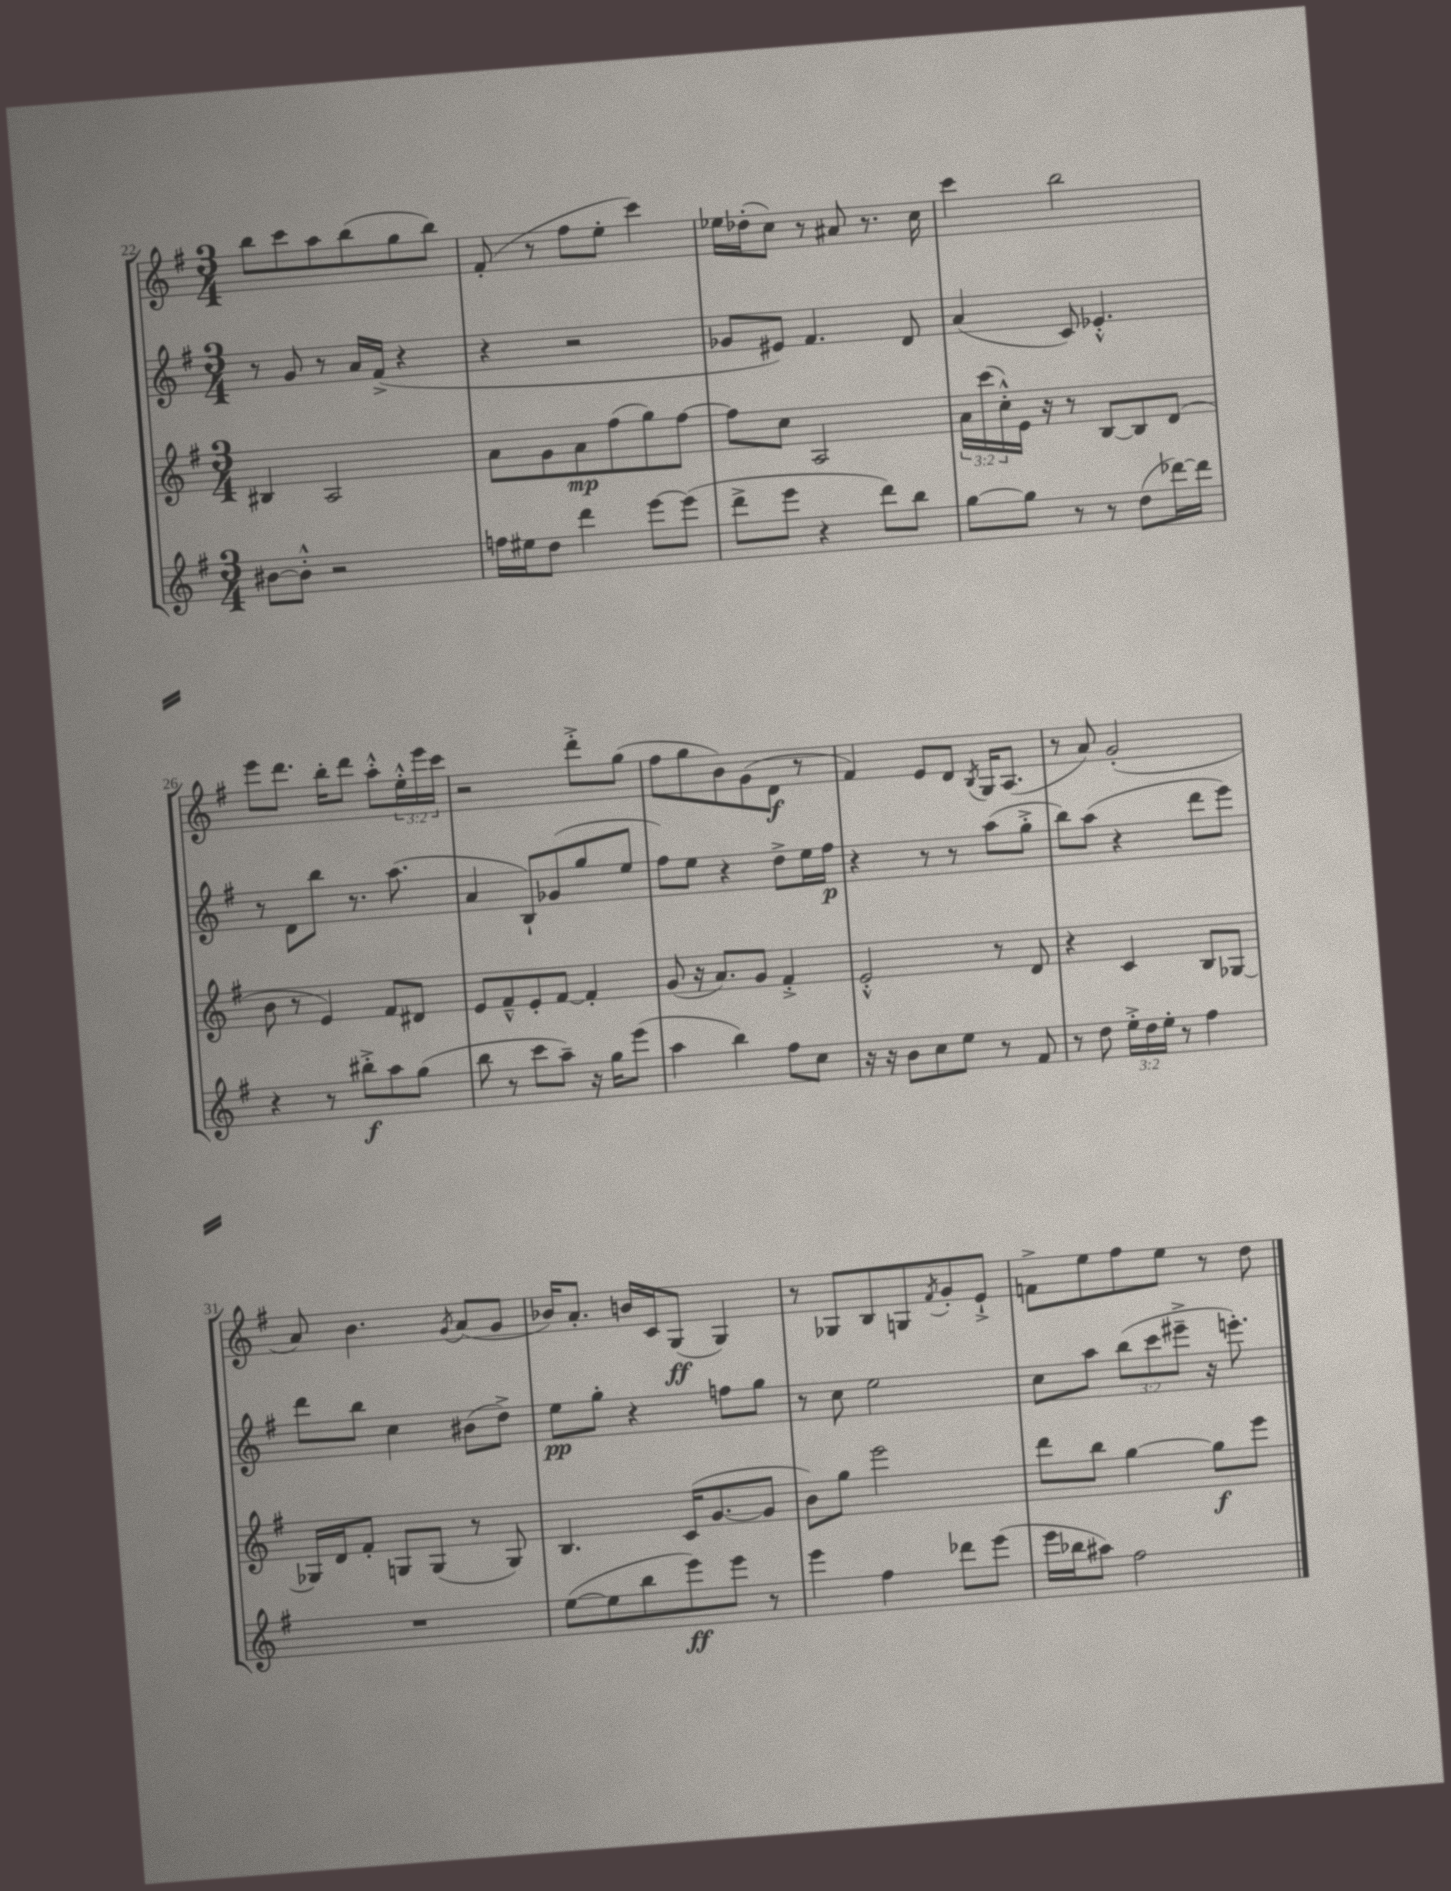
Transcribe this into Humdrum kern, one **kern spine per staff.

**kern	**kern	**kern	**kern
*staff4	*staff3	*staff2	*staff1
*clefG2	*clefG2	*clefG2	*clefG2
*k[f#]	*k[f#]	*k[f#]	*k[f#]
*M3/4	*M3/4	*M3/4	*M3/4
[8b#\L	4B#/	8r	8bb\L
8b#'^^\]J	.	8g/	8ccc\
2r	2A/	8r	8aa\
.	.	16a/LL	(8bb\
.	.	(16f#^/JJ	.
.	.	4r	8gg\
.	.	.	8bb\J)
=	=	=	=
16ff\LL	8a\L	4r	(8f#'/
16ee#\J	.	.	.
8dd\J	8g\	.	8r
4ddd\	8a\	2r	8ff#\L
.	(8ff#\	.	8ee'\J
[8eee\L	8gg\)	.	4ccc\)
(8eee\]J	[8ff#\J	.	.
=	=	=	=
8ddd^\L	8ff#\]L	8g-/L	16ee-\LL
.	.	.	(16dd-'\J
8eee\J	8cc\J	8e#/J)	8cc\J)
4r	2A/	4.f#/	8r
.	.	.	8a#/
8ddd\L)	.	.	8.r
8bb\J	.	8d/	.
.	.	.	16cc\
=	=	=	=
[8gg\L	24a\LL	(4a/	4ccc\
.	(24ccc\	.	.
.	24cc'^^\)	.	.
8gg\]J	16e\JJ	.	.
.	16r	.	.
8r	8r	8c/)	2bb\
8r	[8B/L	4.e-'^^/	.
(8dd\L	8B/]	.	.
[16ddd-\L)	(8d/J	.	.
16ddd-\]JJ	.	.	.
=	=	=	=
4r	8b\	8r	8eee\L
.	8r	8d\L	8.ddd\J
8r	4e/)	8bb\J	.
.	.	.	16bb'\LK
8bb#'^\L	.	8.r	8ddd\J
8aa\	8f#/L	.	8aa'^^\L
.	.	(8.aa\	.
(8gg\J	8d#/J	.	24ee'^^\L
.	.	.	24eee\
.	.	.	24ccc\JJ
=	=	=	=
8bb\	8e/L	4a/	2r
8r	8f#~^^/	.	.
8ccc\L	8e'/	8B`/L)	.
8aa~\J)	[8f#/J	(8g-/	.
16r	4f#'/]	8gg/	8ddd'^\L
16gg\LK	.	.	.
(8eee\J	.	8ee/J	(8gg\J
=	=	=	=
4aa\	(8g/	8ff#\L)	8ff#\L
.	16r	8ee\J	8gg\
.	8.a/L)	.	.
4bb\)	.	4r	8b\)
.	8g/J	.	(8g\
8ff#\L	4f#'^/	8dd^\L	8d\J
8cc\J	.	16ee\L	8r
.	.	16ff#\JJ	.
=	=	=	=
16r	2e'^^/	4r	4f#/)
16r	.	.	.
8b\L	.	.	.
8cc\	.	8r	8e/L
8ee\J	.	8r	8d/J
.	.	.	8qB/
8r	8r	(8aa\L	16G/LK
.	.	.	(8.A/J
8f#/	8d/	8gg'^\J	.
=	=	=	=
8r	4r	8bb\L)	8r
8dd\	.	(8aa\J	8a/)
24ee'^\LL	4c/	4r	(2g'/
24dd\	.	.	.
24ee'\JJ	.	.	.
8r	.	.	.
4ff#\	8B/L	8ddd\L	.
.	[8G-/J	8eee\J)	.
=	=	=	=
2.r	16G-/]LL	8ddd\L	8a/)
.	16d/J	.	.
.	8f#'/J	8bb\J	4.b\
.	8G/L	4cc\	.
.	(8G/J	.	.
.	.	.	8qg/
.	8r	(8b#\L	(8a/L
.	8G/)	8dd^\J)	8g/J
=	=	=	=
([8ee\L	4.B/	8ee\L	16b-/LK)
.	.	.	8.a'/J
8ee\]	.	8gg'\J	.
8bb\	.	4r	16b/LL
.	.	.	16c/J
8eee\)	(16c/LK	.	(8G/J
.	[8.g/	.	.
8eee\J	.	8ff\L	4G/)
8r	8g/]J	8gg\J	.
=	=	=	=
4eee\	8b\L)	8r	8r
.	8gg\J	8cc\	8G-/L
4ff#\	2eee\	2ee\	8B/
.	.	.	8G/
.	.	.	8qf#/
8ddd-\L	.	.	8g'/
(8eee\J	.	.	8e`^/J
=	=	=	=
16eee\LL	8ddd\L	8cc\L	8f^\L
16bb-\J	.	.	.
8aa#\J)	8bb\J	8aa\J	8ee\
2ff#\	[4gg\	(12bb\L	8ff#\
.	.	12ccc\	.
.	.	.	8ee\J
.	.	12eee#~^\J	.
.	8gg\]L	16r	8r
.	.	8.eee'\)	.
.	8eee\J	.	8dd\
==	==	==	==
*-	*-	*-	*-
